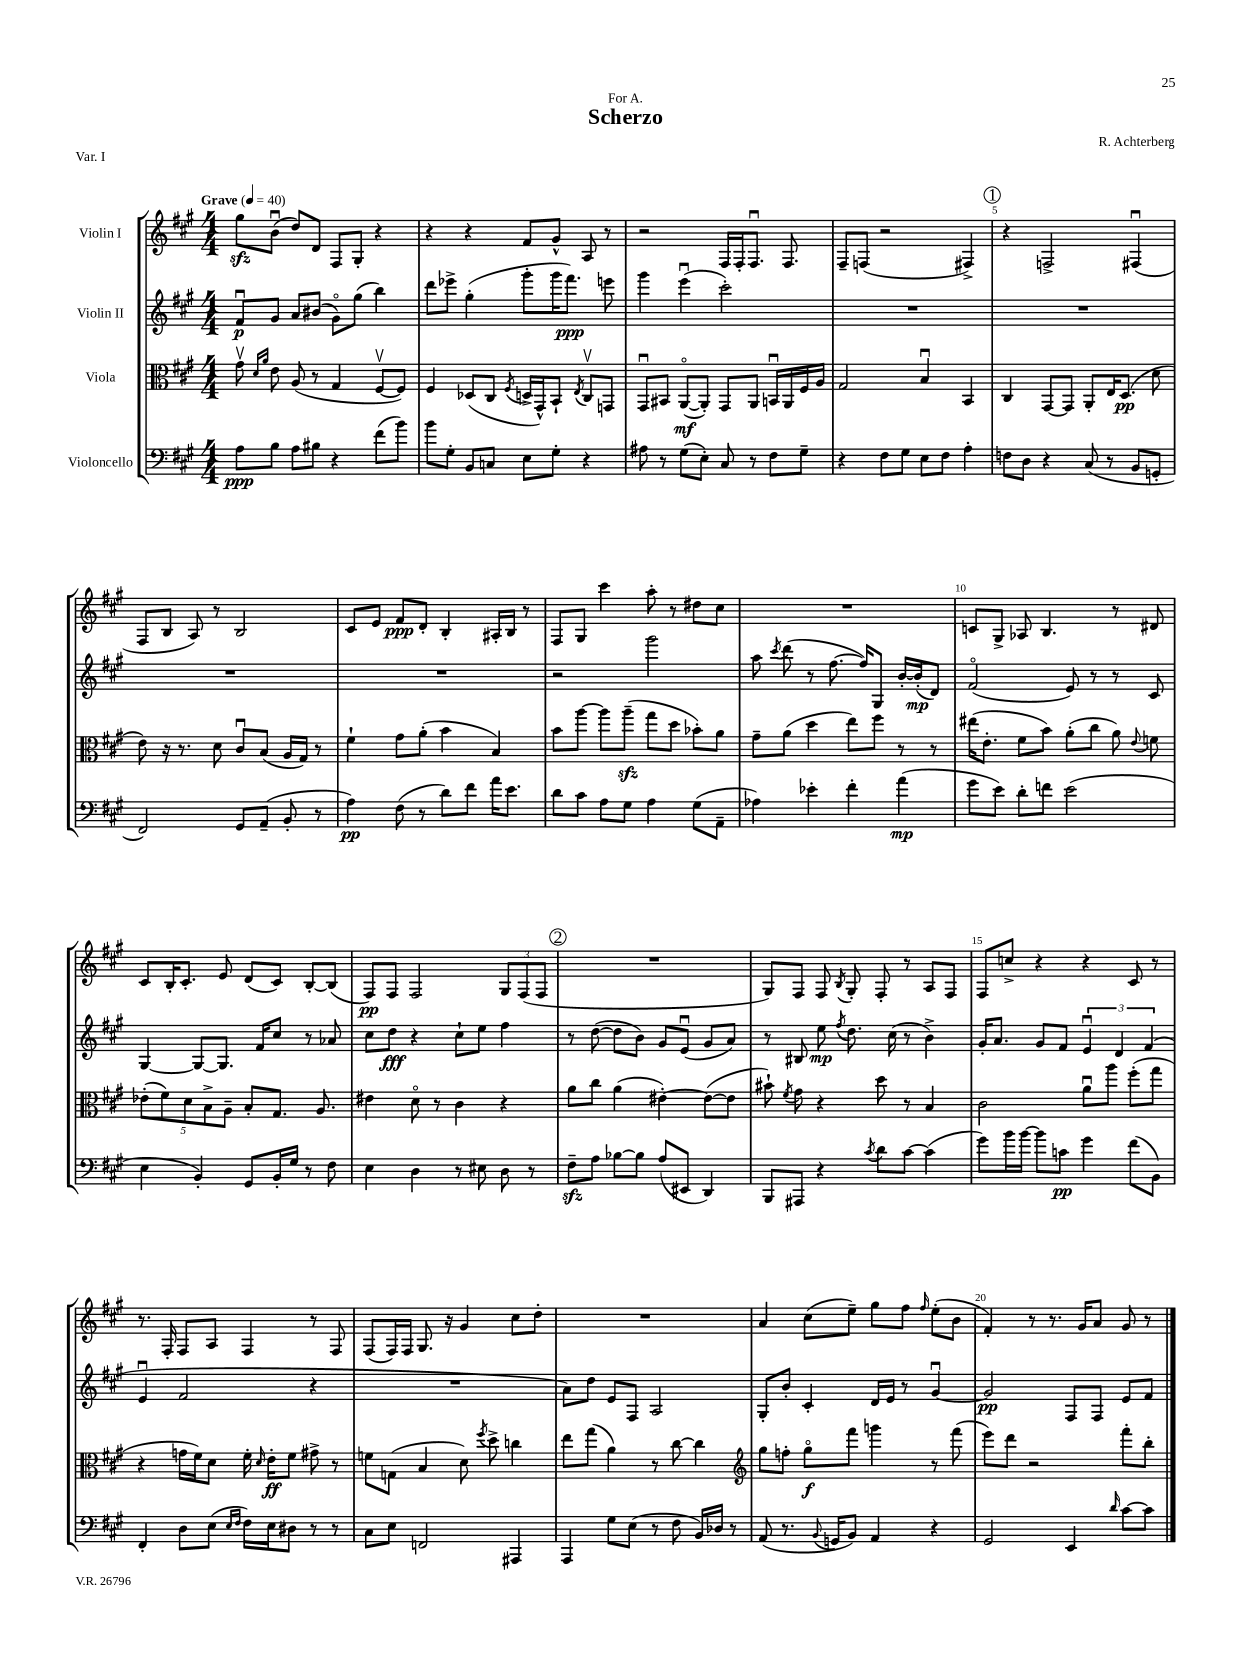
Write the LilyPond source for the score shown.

\header { title = "Scherzo" composer = "R. Achterberg" dedication = "For A." piece = "Var. I" }
<<
\new StaffGroup <<
\new Staff = "s0" \with { instrumentName = "Violin I" } {
    \clef treble \key a \major \numericTimeSignature \time 4/4 \tempo "Grave" 4 = 40
    \autoBeamOff gis''8[\sfz b'8]\downbow( d''8[) d'8] fis8[ gis8]-. r4 |
    r4 r4 fis'8[ gis'8]-^ a8 r8 |
    r2 fis16[ fis16-. fis8.]\downbow fis8. |
    fis8[-- f8]( r2 fis4->) |
    \mark \markup { \circle "1" } r4 f2-> fis4\downbow( |
    fis8[ b8] a8) r8 b2 |
    cis'8[ e'8] fis'8[\ppp d'8]-. b4-. ais16[-. b16] r8 |
    fis8[ gis8] cis'''4 a''8-. r8 dis''8[ cis''8] |
    R1 |
    c'8[ gis8]-> aes8 b4. r8 dis'8 |
    cis'8[ b16-. cis'8.]-. e'8 d'8[( cis'8]) b8[~-. b8]( |
    fis8[\pp) fis8] fis2 \tuplet 3/2 { gis8[ fis8( fis8] } |
    \mark \markup { \circle "2" } R1 |
    gis8[) fis8] fis8 \acciaccatura { b8 } gis8-. fis8-. r8 a8[ fis8] |
    fis8[ c''8]-> r4 r4 cis'8 r8 |
    r8. fis16-. fis8[ a8] fis4 r8 fis8 |
    fis8[( fis16) fis16] gis8. r16 gis'4 cis''8[ d''8]-. |
    R1 |
    a'4 cis''8[( e''8]--) gis''8[ fis''8] \grace { fis''16 } e''8[-.( b'8] |
    fis'4-.) r8 r8. gis'16[ a'8] gis'8 r8 \bar "|." |
}
\new Staff = "s1" \with { instrumentName = "Violin II" } {
    \clef treble \key a \major \numericTimeSignature \time 4/4
    \autoBeamOff fis'8[\downbow\p gis'8] a'8[ bis'8]( gis'8[\flageolet) gis''8]( b''4) |
    d'''8[ ees'''8]-> gis''4-.( gis'''8[-. gis'''16 fis'''8.]\ppp) e'''8 |
    gis'''4 e'''4\downbow( cis'''2-.) |
    R1 |
    \mark \markup { \circle "1" } R1 |
    R1 |
    R1 |
    r2 gis'''2 |
    a''8 \acciaccatura { cis'''8 } d'''8( r8 fis''8.~ fis''16[) gis8] b'16[~-. b'16-.\mp( d'8]) |
    fis'2\flageolet( e'8) r8 r8 cis'8 |
    gis4~ gis8[~ gis8.] fis'16[ cis''8] r8 aes'8 |
    cis''8[ d''8]\fff r4 cis''8[-! e''8] fis''4 |
    \mark \markup { \circle "2" } r8 d''8~( d''8[ b'8]) gis'8[ e'8]\downbow( gis'8[ a'8]) |
    r8 bis8 e''8\mp \acciaccatura { fis''8 } d''8. cis''16( r8 b'4->) |
    gis'16[-. a'8.] gis'8[ fis'8] \tuplet 3/2 { e'4\downbow d'4 fis'4( } |
    e'4\downbow fis'2 r4 |
    R1 |
    a'8[) d''8] e'8[ fis8] a2 |
    gis8[-. b'8]-. cis'4-. d'16[ e'16] r8 gis'4~\downbow |
    gis'2\pp fis8[ fis8] e'8[ fis'8] \bar "|." |
}
\new Staff = "s2" \with { instrumentName = "Viola" } {
    \clef alto \key a \major \numericTimeSignature \time 4/4
    \autoBeamOff gis'8\upbow \grace { d'16[ a'16] } e'8 a8( r8 gis4 fis8[~\upbow fis8]) |
    fis4 des8[( cis8] \acciaccatura { fis8 } d16[-> gis,16-^) b,8]-! \acciaccatura { e8 } cis8[\upbow g,8] |
    gis,8[\downbow bis,8] a,8[~\flageolet\mf( a,8]-.) gis,8[ a,8] b,16[\downbow a,16 fis16 a16] |
    gis2 b4\downbow b,4 |
    \mark \markup { \circle "1" } cis4 gis,8[~ gis,8] a,8[-. e16 d8.]\pp( d'8 |
    e'8) r16 r8. d'8 cis'8[\downbow b8]( a16[ gis16]) r8 |
    fis'4-! gis'8[ a'8]-.( b'4 b4) |
    b'8[ a''8]~ a''8[ a''8]--\sfz( gis''8[ d''8] bes'8[-.) a'8] |
    gis'8[-- a'8]( d''4 e''8[) fis''8] r8 r8 |
    eis''16[( e'8.]-. fis'8[ b'8]) a'8[-.( cis''8] a'8) \appoggiatura { e'8 } f'8 |
    \tuplet 5/4 { ees'8[-.( fis'8) d'8 b8-> a8]-- } b8[-. gis8.] a8. |
    eis'4 d'8\flageolet r8 cis'4 r4 |
    \mark \markup { \circle "2" } a'8[ cis''8] a'4( eis'4~-.) eis'8[~( eis'8] |
    bis'8-!) \acciaccatura { fis'8 } gis'8 r4 d''8 r8 b4 |
    cis'2 a'8[\downbow a''8] fis''8[-.( gis''8] |
    r4 g'16[ fis'16) d'8] fis'16-. \grace { d'16 } e'16[-.\ff fis'8] gis'8-> r8 |
    f'8[ g8]( b4 d'8) \acciaccatura { fis''8 } d''8-> c''4 |
    e''8[ gis''8]( a'4) r8 cis''8~ cis''4 |
    \clef treble gis''8[ f''8]-. gis''8[\flageolet\f fis'''8] g'''4 r8 fis'''8( |
    e'''8[) d'''8] r2 fis'''8[-. b''8]-. \bar "|." |
}
\new Staff = "s3" \with { instrumentName = "Violoncello" } {
    \clef bass \key a \major \numericTimeSignature \time 4/4
    \autoBeamOff a8[\ppp b8] a8[ bis8] r4 fis'8[( b'8]) |
    b'8[ gis8]-. b,8[ c8] e8[ gis8]-. r4 |
    ais8 r8 gis8[( e8]-.) cis8 r8 fis8[ gis8]-- |
    r4 fis8[ gis8] e8[ fis8] a4-. |
    \mark \markup { \circle "1" } f8[ d8] r4 cis8( r8 b,8[ g,8]-. |
    fis,2) gis,8[ a,8]--( b,8-. r8 |
    a4\pp) fis8( r8 d'8[) fis'8] a'16[ e'8.] |
    d'8[ cis'8] a8[ gis8] a4 gis8[( a,8]-- |
    aes4) ees'4-. fis'4-. a'4\mp( |
    gis'8[ e'8]) d'8[-. f'8] e'2( |
    e4 b,4-.) gis,8[ b,16-. gis16] r8 fis8 |
    e4 d4 r8 eis8 d8 r8 |
    \mark \markup { \circle "2" } fis8[--\sfz a8] bes8[~ bes8] a8[( eis,8] d,4) |
    b,,8[ ais,,8] r4 \acciaccatura { cis'8 } d'8[ cis'8]~ cis'4( |
    gis'8[) b'16 b'16]~ b'8[ c'8]\pp gis'4 fis'8[( b,8]) |
    fis,4-. d8[ e8]( \grace { e16[ fis16] } fis16[) e16 dis8] r8 r8 |
    cis8[ e8] f,2 ais,,4 |
    a,,4 gis8[ e8]( r8 fis8 b,16[) des16] r8 |
    a,8( r8. \appoggiatura { b,8 } g,16[ b,8]) a,4 r4 |
    gis,2 e,4 \grace { d'16 } cis'8[~ cis'8] \bar "|." |
}
>>
>>
\layout { \context { \Score \override BarNumber.break-visibility = ##(#f #t #t) barNumberVisibility = #(every-nth-bar-number-visible 5) } }
